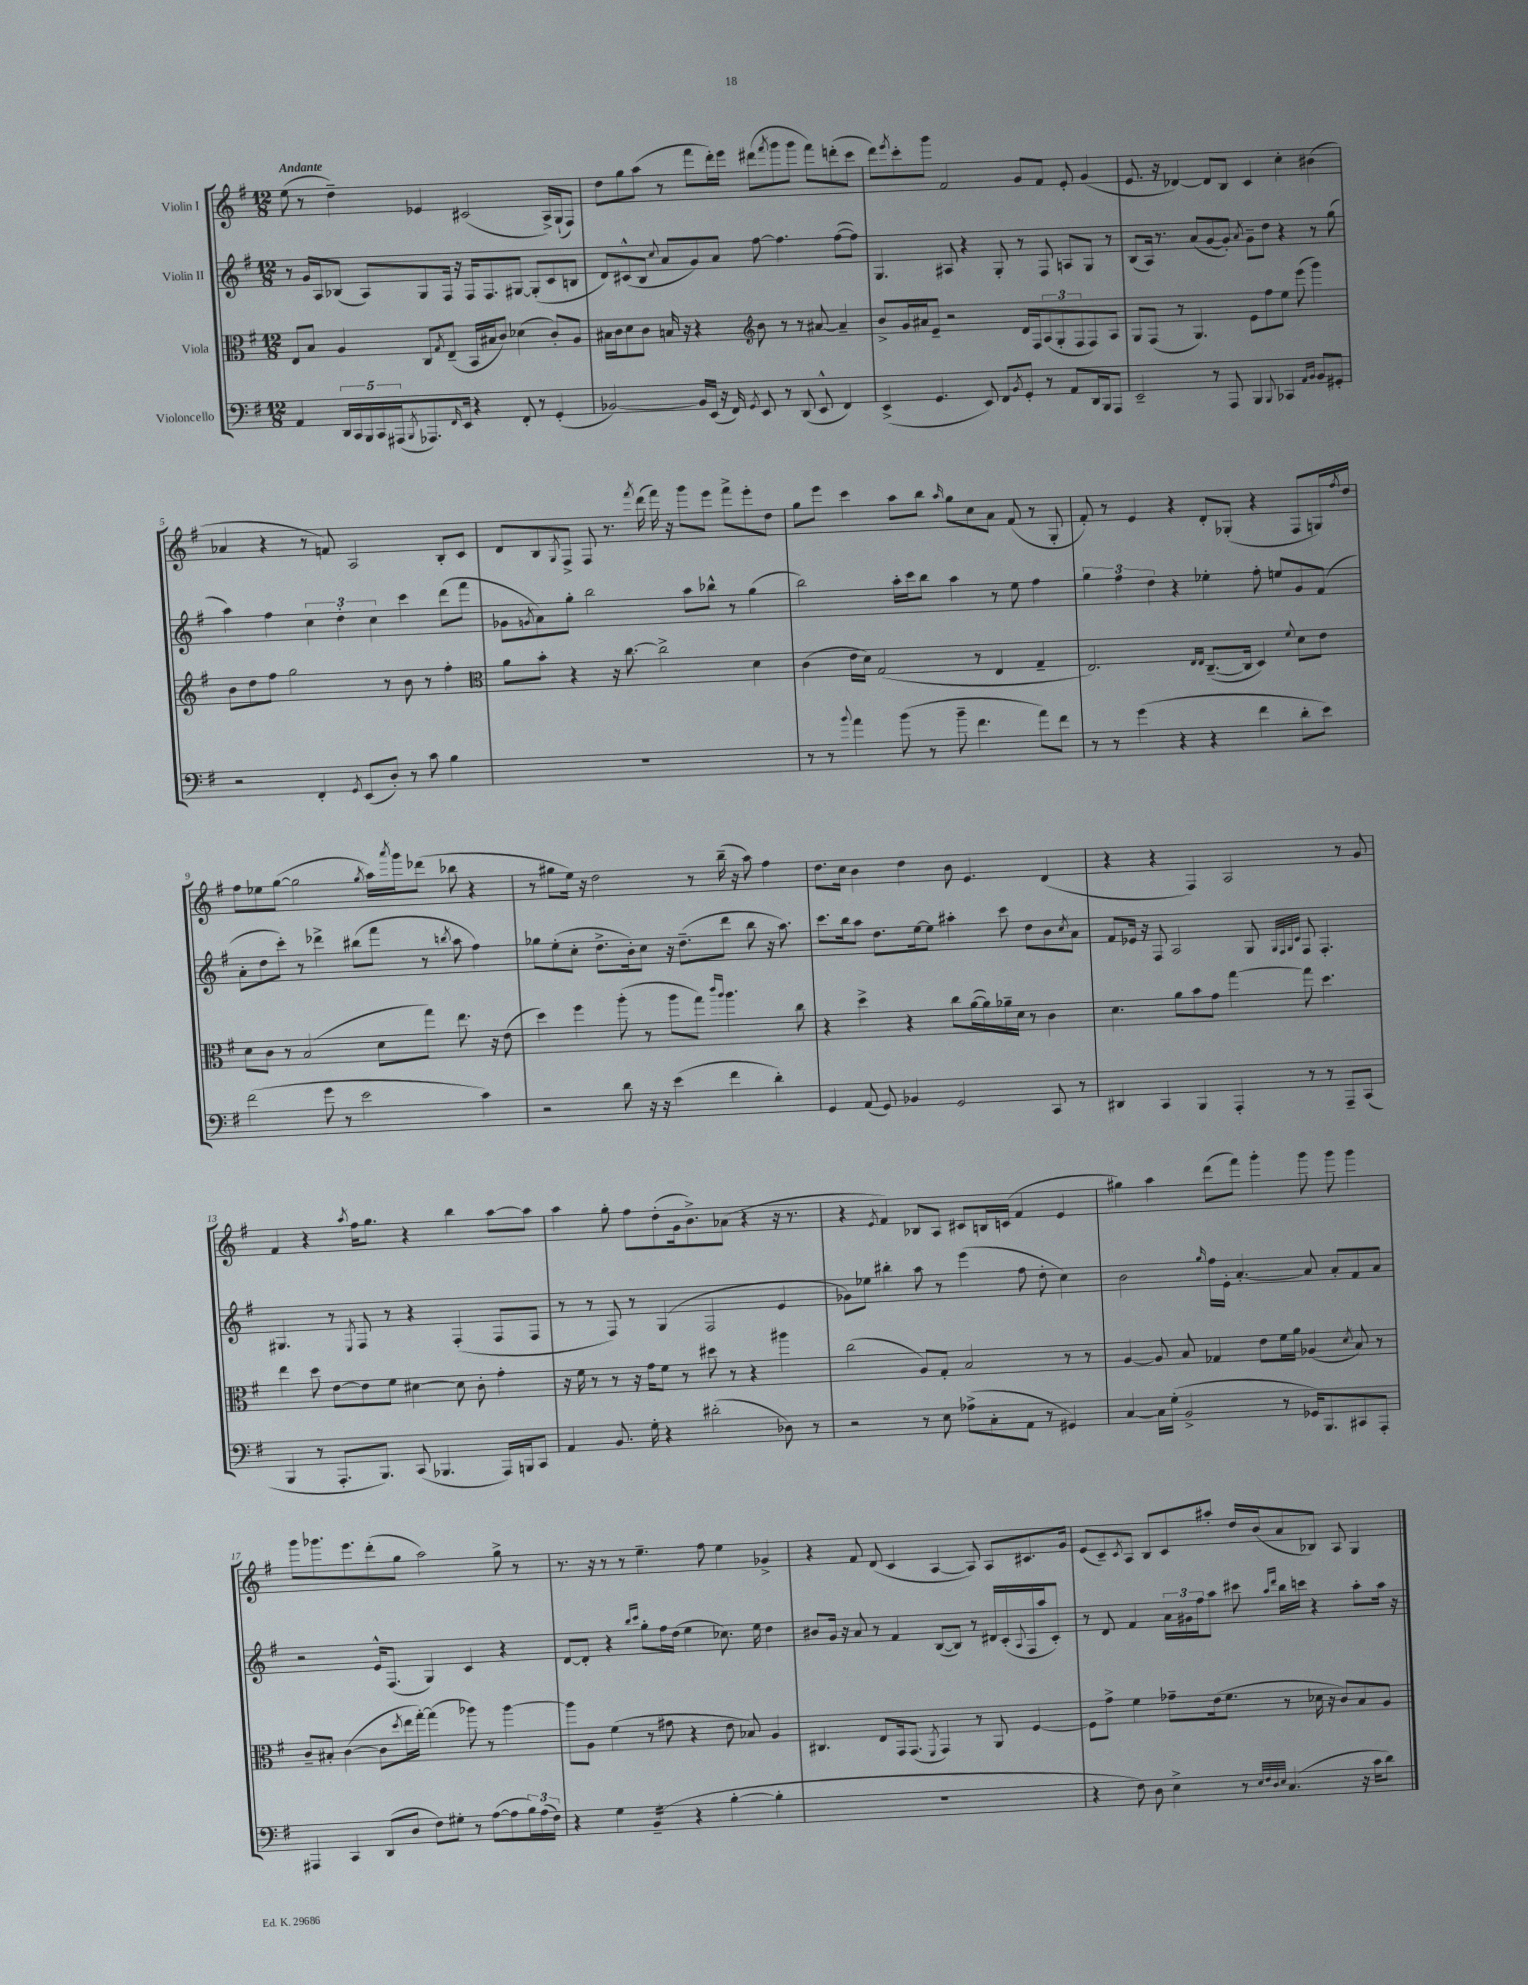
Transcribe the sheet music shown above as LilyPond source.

<<
\new StaffGroup <<
\new Staff = "s0" \with { instrumentName = "Violin I" } {
    \clef treble \key g \major \numericTimeSignature \time 12/8 \tempo "Andante"
    e''8( r8 d''4--) ees'4 cis'2( a16->) g16-!( fis8) |
    d''8 g''8 a''8( r8 fis'''8 d'''16-.) e'''16 dis'''8( \acciaccatura { fis'''8 } g'''8 g'''8 fis'''8) d'''8-.( c'''8 |
    d'''8) \acciaccatura { e'''8 } c'''8-. g'''8 fis'2 g'8 fis'8 e'8-. g'4( |
    e'8. r16 des'4~) des'8 b8 c'4 c''4-. bis'4( |
    aes'4 r4 r8 f'8) a2 b8-. c'8 |
    d'8 b8 \acciaccatura { g8 } fis8-> fis8 r8. \acciaccatura { fis'''8 } d'''16( fis'''16) r16 g'''8 e'''8 fis'''8-> e'''8-. d''8 |
    g''8 e'''8 c'''4 a''8 b''8 \grace { a''16 } g''8 c''8 a'8 fis'8( r8 g8-. |
    fis'8-.) r8 e'4 r4 d'8-. ges8-.( r4 fis8 g16) \acciaccatura { fis''8 } d''16 |
    fis''8 ees''8 g''8~( g''2 \acciaccatura { g''8 } a''16) \acciaccatura { a'''8 } g'''16 des'''8( bes''8 r4 |
    r8 gis''8 e''16) r16 d''2 r8 b''16--( r16 a''8) fis''4 |
    d''8. c''16 b'4 d''4 b'8 e'4. d'4( |
    r4 r4 fis4) a2 r8 g'8 |
    fis'4 r4 \acciaccatura { a''8 } fis''16 g''8. r4 b''4 a''8~ a''8 |
    a''4 g''8-. fis''8 d''8-.( g'16 b'8.->) aes'8( r4 r16 r8. |
    r4 \acciaccatura { e'8 } fis'4) bes8 a8 cis'8 b16 c'16( fis'4 e'4 |
    gis''4) a''4 d'''8( fis'''8) g'''4-. g'''8 g'''8 g'''4 |
    g'''8 ges'''8. e'''8. d'''8-.( g''8 a''2) g''8-> r8 |
    r8. r16 r8 r8 e''4.-- fis''8 e''4 ges'4-> |
    r4 fis'8 d'8( c'4 a4~ a8) a8 cis'8. g'16 |
    e'8( c'8--) \acciaccatura { c'8 } a8 b8 c'8 ais''8-. d''16 b'16( a'8 bes8) a8 g4 \bar "|." |
}
\new Staff = "s1" \with { instrumentName = "Violin II" } {
    \clef treble \key g \major \numericTimeSignature \time 12/8
    r8 g'16 a16 bes8( a8) g8 fis16 r16 fis16 fis8. gis8~ gis8-.( c'8 b8 |
    d'8) cis'8-^( b8 \appoggiatura { c''8 } a'8 g'8) a'8 fis''8~ fis''4. fis''8~( fis''8) |
    g4. ais8 r4 g8-. r8 fis8 a8 g8 r8 |
    b8( a16) r8. a'8( g'8~ g'8-.) \acciaccatura { a'8 } g'8-- d''8 r4 r8 g''8( |
    a''4) fis''4 \tuplet 3/2 { c''4 d''4-. c''4 } c'''4 d'''8( fis'''8 |
    ges'8 \acciaccatura { g'8 } a'8) g''8-. b''2 a''8 bes''8-^ r8 g''4( |
    b''2) a''16-. c'''16 b''8 a''4 r8 e''8 fis''4 |
    \tuplet 3/2 { g''4 fis''4 d''4 } r4 ees''4-. fis''8-. e''8 g'8 fis'8( |
    a'8-. d''8 c'''8-.) r8 des'''4-> bis''8( fis'''8 r8 \acciaccatura { b''8 } a''8 fis''4) |
    ges''8 e''8-.( c''8-. d''8.-> b'16-.) c''8 r16 d''8.--( d'''8 b''8 r16 a''8.) |
    c'''8. b''16 a''8 d''8. e''16~ e''8 ais''4-. c'''8 d''8 b'8 \acciaccatura { c''8 } a'8 |
    fis'8 ees'16 r16 fis8 a2 g8 \grace { g32 fis32 g32 c'32 } fis8 fis4.-. |
    gis4. r8 \acciaccatura { e8 } fis8 r8 r4 fis4-.( fis8 fis8 |
    r8 r8 fis8) r8 g4( fis2 e'4 |
    ges'8) ees''8 bis''4-. a''8 r8 e'''4( fis''8 d''8-. c''4) |
    b'2 \grace { g''16 } fis''16 e'16-. a'4.~-. a'8 a'8-. fis'8 a'8 |
    r2 e'16-^ fis8.( g4) c'4 r4 |
    d'8~ d'8-. r4 \grace { b''16 c'''16 } g''8-. fis''16 d''16( e''4 ces''8.) e''16 d''4 |
    bis'8 g'16 r16 a'8 r8 fis'4 b8~( b8) r8 dis'16 c'16-.( \appoggiatura { a8 } fis16 a''16 c'8-.) |
    r8 d'8 fis'4 \tuplet 3/2 { a'16 gis'16 fis''16 } a''8 cis'''8 \grace { a''16 d'''16 } b''16 c'''16 r4 a''8-. a''16 r16 \bar "|." |
}
\new Staff = "s2" \with { instrumentName = "Viola" } {
    \clef alto \key g \major \numericTimeSignature \time 12/8
    e8 b8 a4 c8 \acciaccatura { g8 } e8--( b,16 bis16 c'8) des'4( c'8-.) a8 |
    bis16 c'16 d'8 c'8 b16 r16 r4 \clef treble b'8 r8 r8 ais'8~ ais'4-- |
    b'8-> g'16 ais'16 e'8-- r2 d'16 fis16 \tuplet 3/2 { a8( g8-. fis8 } fis8) a8 |
    g8 fis8( r8 g4.) e'8 fis''8 e''8 e'''8( g'''4) |
    b'8 d''8 fis''8 g''2 r8 b'8 r8 fis''4-. |
    \clef alto a'8 b'8-. r4 r16 c''8.~ c''2-> d'4 |
    c'4( e'16 d'16) g2( r8 e4 g4-- |
    e2.) \grace { e16 e16 } c8.~--( c16 d4) \appoggiatura { fis'8 } d'8 e'8 |
    d'8 c'8 r8 b2( d'8 g''8) e''8. r16 e'8( |
    d''4) fis''4 a''8-.( r8 a''8 g''8) \grace { c'''16 a''16 } a''4. c''8 |
    r4 d''4-> r4 c''8 a'16~( a'16) aes'16-- d'16 r8 c'4 |
    d'4. a'8 b'8 g'8 g''4~ g''8 d''4. |
    e''4 d''8 e'8~ e'8 fis'8 dis'4~ dis'8 c'8-. g'4-. |
    r16 fis'16 r8 r8 r16 g'16 fis'8 r8 dis''8 r8 r4 ais''4 |
    c''2( a8) g8-. b2 r8 r8 |
    a4~ a8 b8 ges4 e'8 fis'16 a'16 aes4( \acciaccatura { d'8 } b8) r8 |
    c'8-- bis8-. c'4~( c'8 \acciaccatura { d''8 } e''16 g''16~-.) g''4( aes''8) r8 aes''4~ |
    aes''8 a8 fis'4( r8 gis'8 r4 e'8 bes8) a4 |
    cis4. e8 g,16 g,8.( \acciaccatura { fis,8 } g,4) r8 a,8 fis4~ |
    fis8 g'8-> fis'4 ges'8-- e'16( fis'8. r8 des'16 r16 c'8) b8 a8 \bar "|." |
}
\new Staff = "s3" \with { instrumentName = "Violoncello" } {
    \clef bass \key g \major \numericTimeSignature \time 12/8
    a,4 \tuplet 5/4 { d,16 c,16 b,,16 c,16 ais,,16( } \acciaccatura { b,,8 } aes,,8.) \grace { fis,16 } e,16 r4 fis,8-. r8 g,4-.( |
    bes,2~) bes,16 e,16( r16 fis,16) \acciaccatura { g,8 } e,8 r8 d,8( e,8-^ fis,4) |
    e,4->( g,4. e,8) fis,8 \acciaccatura { b,8 } g,8-. r8 a,8 d,16 b,,16 a,,8 |
    e,2-- r8 a,,8 b,,4 \appoggiatura { b,,8 } ces,4 \grace { a,16 b,16 } b,8 gis,8-. |
    r2 fis,4-. \acciaccatura { g,8 } e,8( d8-.) r8 c'8 b4 |
    R1. |
    r8 r8 \appoggiatura { b'8 } a'4 b'8( r8 b'8-- fis'4. a'8) fis'8 |
    r8 r8 g'4( r4 r4 fis'4 d'8-. e'8) |
    fis'2( g'8 r8 e'2 c'4) |
    r2 d'8 r16 r16 e'4( fis'4 d'4-.) |
    g,4 a,8( g,8) bes,4 g,2 c,8 r8 |
    dis,4 c,4 b,,4 a,,4-. r8 r8 a,,8-- c,8( |
    b,,4 r8 a,,8.-. b,,8.) c,8( bes,,4. a,,16) b,,16 c,8 |
    a,4 b,8. g16-. r4 dis'2-.( des8) r8 |
    r2 r8 e8 aes8->( c8-. a,8 r8 gis,4) |
    c4~ c16 g16-.( b,2-> r8 ges,16) b,,8. cis,8 a,,8-. |
    ais,,4 c,4 d,8( d8 fis8) gis8-. r8 a8~( a8 \tuplet 3/2 { b16) a16( fis16) } |
    r4 g4 b,4:16--( r4 b4~-. b4-. |
    R1. |
    r4 fis8) d8 e4-> r8 \grace { e32 fis32 d32 e32 } c4.( r16 c'16 d'8) \bar "|." |
}
>>
>>
